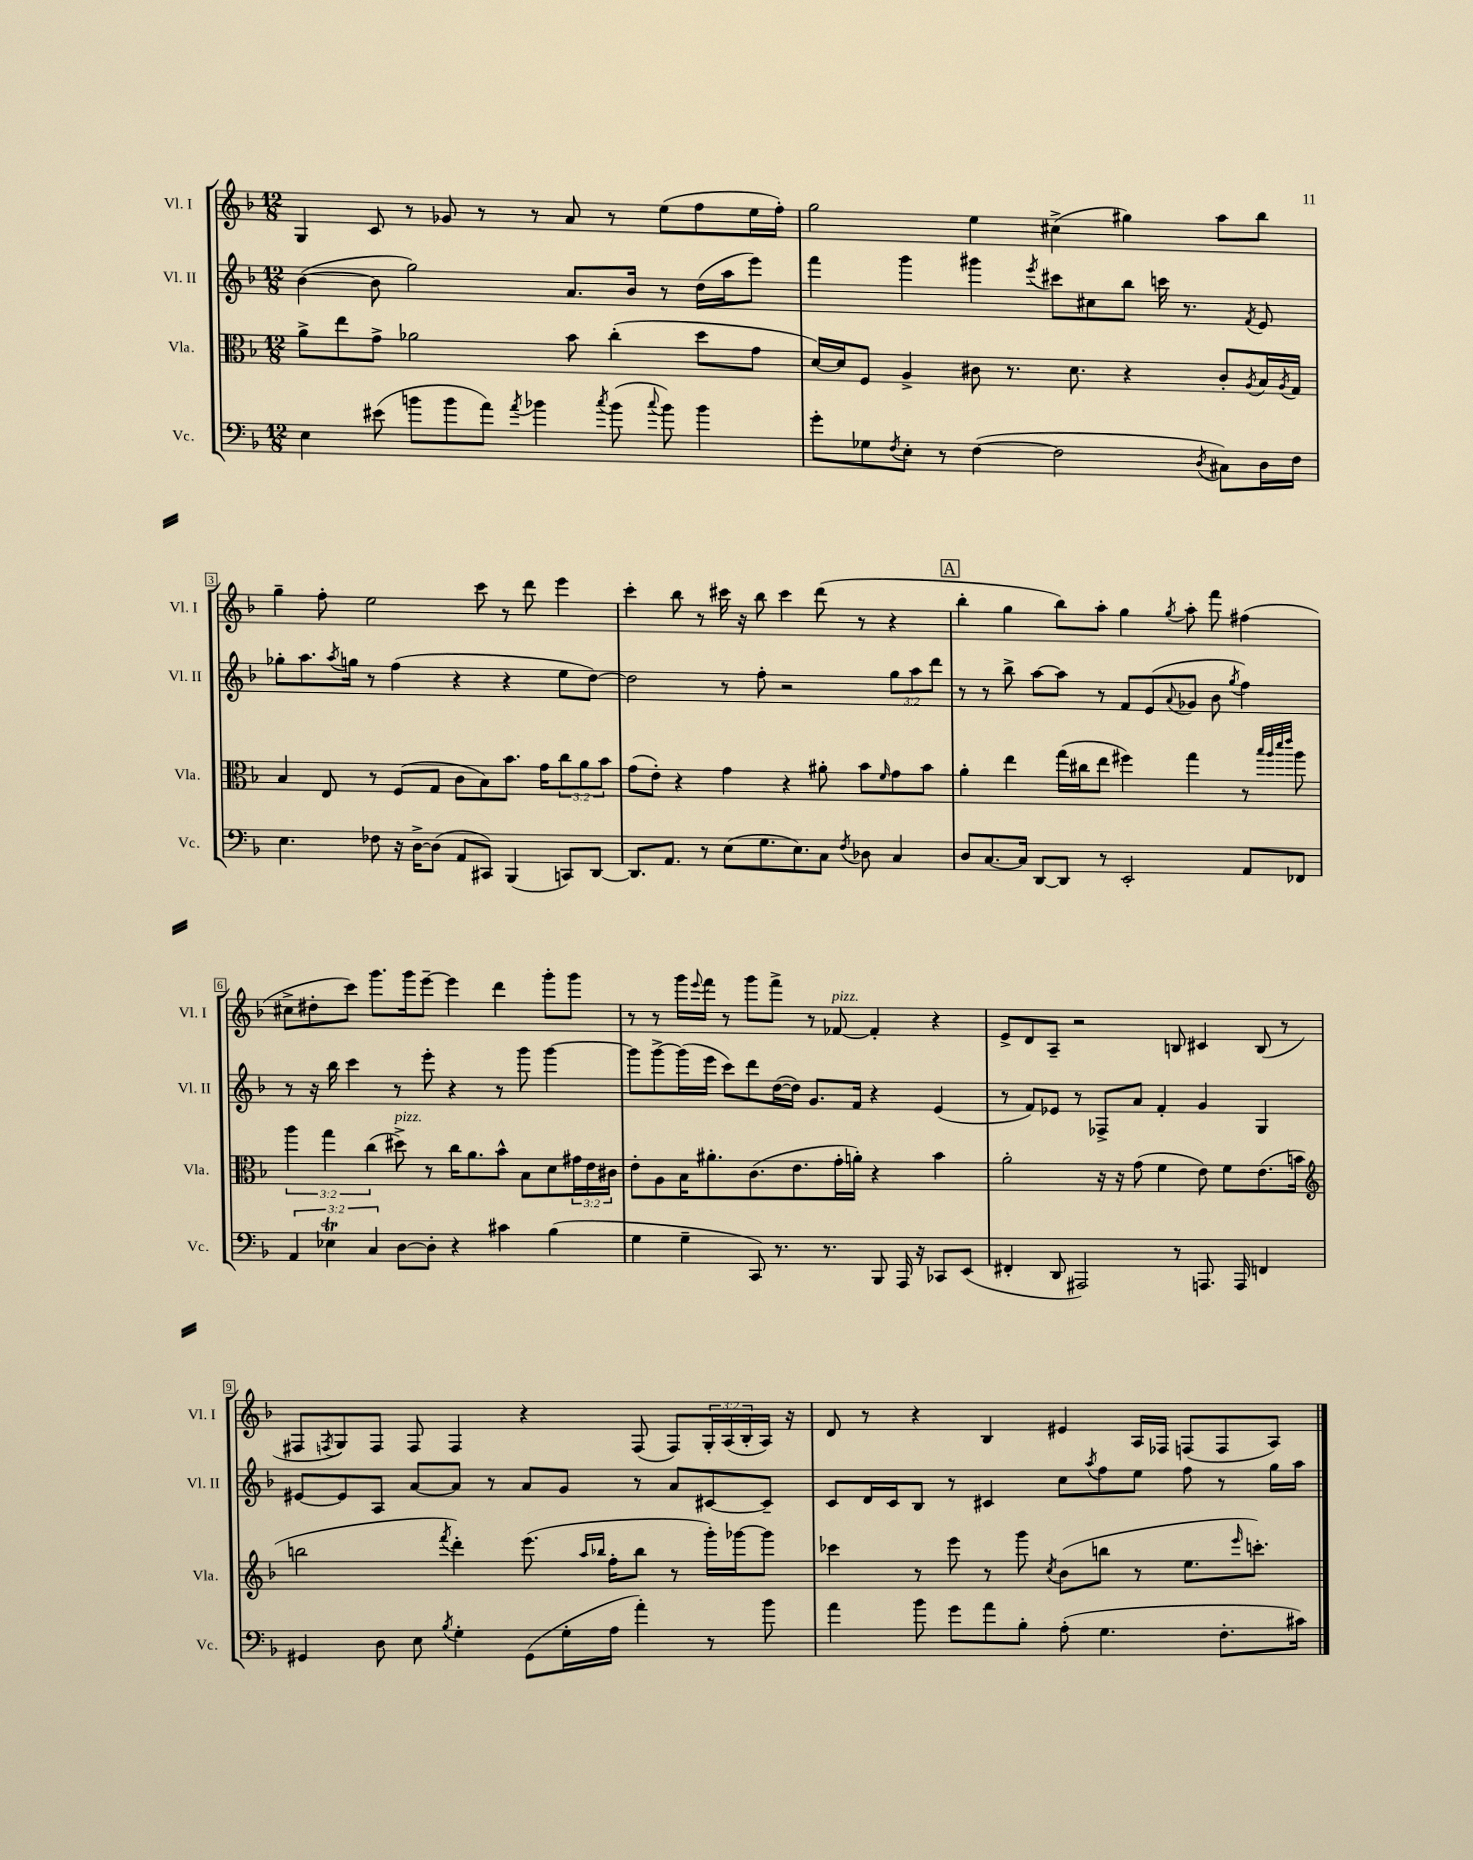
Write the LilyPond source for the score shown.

<<
\new StaffGroup <<
\new Staff = "s0" \with { instrumentName = "Vl. I" shortInstrumentName = "Vl. I" } {
    \clef treble \key f \major \numericTimeSignature \time 12/8 \override Staff.TupletNumber.text = #tuplet-number::calc-fraction-text
    g4 c'8 r8 ges'8 r8 r8 a'8 r8 e''8( f''8 e''16 f''16-.) |
    g''2 e''4 cis''4->( gis''4) a''8 bes''8 |
    g''4-- f''8-. e''2 c'''8 r8 d'''8 e'''4 |
    c'''4-. bes''8 r8 cis'''16 r16 bes''8 cis'''4 d'''8( r8 r4 |
    \mark \markup { \box "A" } bes''4-. g''4 bes''8) a''8-. g''4 \acciaccatura { g''8 } a''8-. f'''8 fis''4( |
    cis''8-> dis''8-. c'''8) g'''8. g'''16 e'''8~-- e'''4 d'''4 g'''8-. g'''8 |
    r8 r8 g'''16 \appoggiatura { e'''8 } f'''16 r8 g'''8 f'''8-> r8 fes'8~^\markup { \italic "pizz." } fes'4-. r4 |
    e'8-> d'8 a8-- r2 b8 cis'4 b8( r8 |
    fis8 \acciaccatura { f8 } g8) f8 f8 f4 r4 f8( f8) \tuplet 3/2 { g16-. a16( bes16-. } a16) r16 |
    d'8 r8 r4 bes4 eis'4 a16 fes16 f8( f8 a8) \bar "|." |
}
\new Staff = "s1" \with { instrumentName = "Vl. II" shortInstrumentName = "Vl. II" } {
    \clef treble \key f \major \numericTimeSignature \time 12/8 \override Staff.TupletNumber.text = #tuplet-number::calc-fraction-text
    bes'4~( bes'8 g''2) a'8. bes'16 r8 d''16( a''16 e'''8) |
    f'''4 g'''4 gis'''4 \acciaccatura { e'''8 } cis'''8 cis''8 bes''8 c'''16 r8. \acciaccatura { f'8 } e'8 |
    ges''8-. a''8. \acciaccatura { a''8 } g''16 r8 f''4( r4 r4 e''8 d''8~) |
    d''2 r8 f''8-. r2 \tuplet 3/2 { g''8 a''8 d'''8 } |
    \mark \markup { \box "A" } r8 r8 bes''8-> a''8~ a''8 r8 f'8 e'8( \appoggiatura { a'8 } ges'8 bes'8 \acciaccatura { g''8 } f''4) |
    r8 r16 bes''16 c'''4 r8 e'''8-. r4 r8 g'''8 g'''4~ |
    g'''8 g'''8~-> g'''16( e'''16 c'''8) d'''8 d''16~( d''16) g'8. f'16 r4 e'4( |
    r8 f'8) ees'8 r8 fes8-> a'8 f'4-. g'4 g4 |
    eis'8~ eis'8 a8 a'8~ a'8 r8 a'8 g'8 r8 a'8 cis'8~ cis'8-- |
    c'8 d'16 c'16 bes8 r8 cis'4 c''8 \acciaccatura { a''8 } f''8 e''8 f''8 r8 g''16 a''16 \bar "|." |
}
\new Staff = "s2" \with { instrumentName = "Vla." shortInstrumentName = "Vla." } {
    \clef alto \key f \major \numericTimeSignature \time 12/8 \override Staff.TupletNumber.text = #tuplet-number::calc-fraction-text
    a'8-> e''8 g'8-> aes'2 bes'8 c''4-.( d''8 g'8 |
    d'16~) d'16 f8 a4-> cis'8 r8. d'8. r4 cis'8-. \acciaccatura { a8 } bes16 \acciaccatura { a8 } g16 |
    bes4 e8 r8 f8( g8 c'8 bes8) bes'8. g'16 \tuplet 3/2 { c''8 a'8 bes'8 } |
    g'8( e'8-.) r4 g'4 r4 ais'8-. bes'8 \grace { f'16 } g'8 bes'8 |
    \mark \markup { \box "A" } a'4-. e''4 g''16( cis''16 e''8 fis''4) g''4 r8 \grace { bes''32 a''32 d'''32 e'''32 } a''8 |
    \tuplet 3/2 { a''4 g''4 c''4( } dis''8->^\markup { \italic "pizz." }) r8 c''16 a'8. bes'8-^ bes8 d'8 \tuplet 3/2 { gis'16 e'16 cis'16 } |
    e'8-. a8 bes16 ais'8.-. c'8.( e'8. g'16-. a'16-.) r4 bes'4 |
    a'2-. r16 r16 g'8( f'4 e'8) f'8 e'8.( b'16 |
    \clef treble b''2 \acciaccatura { f'''8 } d'''4-.) e'''8.( \grace { a''16 bes''16 } f''16-. bes''8 r8 g'''16-.) ges'''16~ ges'''8 |
    ces'''4 r8 e'''8 r8 g'''8 \acciaccatura { c''8 } bes'8( b''8 r8 e''8. \grace { e'''16 } c'''8.-.) \bar "|." |
}
\new Staff = "s3" \with { instrumentName = "Vc." shortInstrumentName = "Vc." } {
    \clef bass \key f \major \numericTimeSignature \time 12/8 \override Staff.TupletNumber.text = #tuplet-number::calc-fraction-text
    e4 eis'8( b'8 b'8 a'8) \acciaccatura { a'8 } bes'4 \acciaccatura { c''8 } bes'8( \appoggiatura { c''8 } bes'8) bes'4 |
    g'8-. ges8 \acciaccatura { f8 } e8-. r8 f4~( f2 \acciaccatura { d8 } cis8) d16 f16 |
    e4. fes8 r16 d16~-> d8( a,8 cis,8) bes,,4( c,8) d,8~ |
    d,8. a,8. r8 e8( g8. e8.) c8 \acciaccatura { f8 } des8 c4 |
    \mark \markup { \box "A" } d8 c8.~ c16 d,8~ d,8 r8 e,2-. a,8 fes,8 |
    \tuplet 3/2 { a,4 ees4\trill c4 } d8~ d8-. r4 cis'4 bes4( |
    g4 g4-- c,8) r8. r8. bes,,8 a,,16 r16 ces,8 e,8( |
    fis,4-. d,8 ais,,2) r8 a,,8. a,,16 f,4 |
    gis,4 d8 e8 \acciaccatura { bes8 } g4-. gis,8( g16-. a16 a'4-.) r8 bes'8 |
    a'4 bes'8 g'8 a'8 bes8-. a8-.( g4. f8.-. cis'16) \bar "|." |
}
>>
>>
\layout { \context { \Score \override BarNumber.stencil = #(make-stencil-boxer 0.1 0.3 ly:text-interface::print) } }
